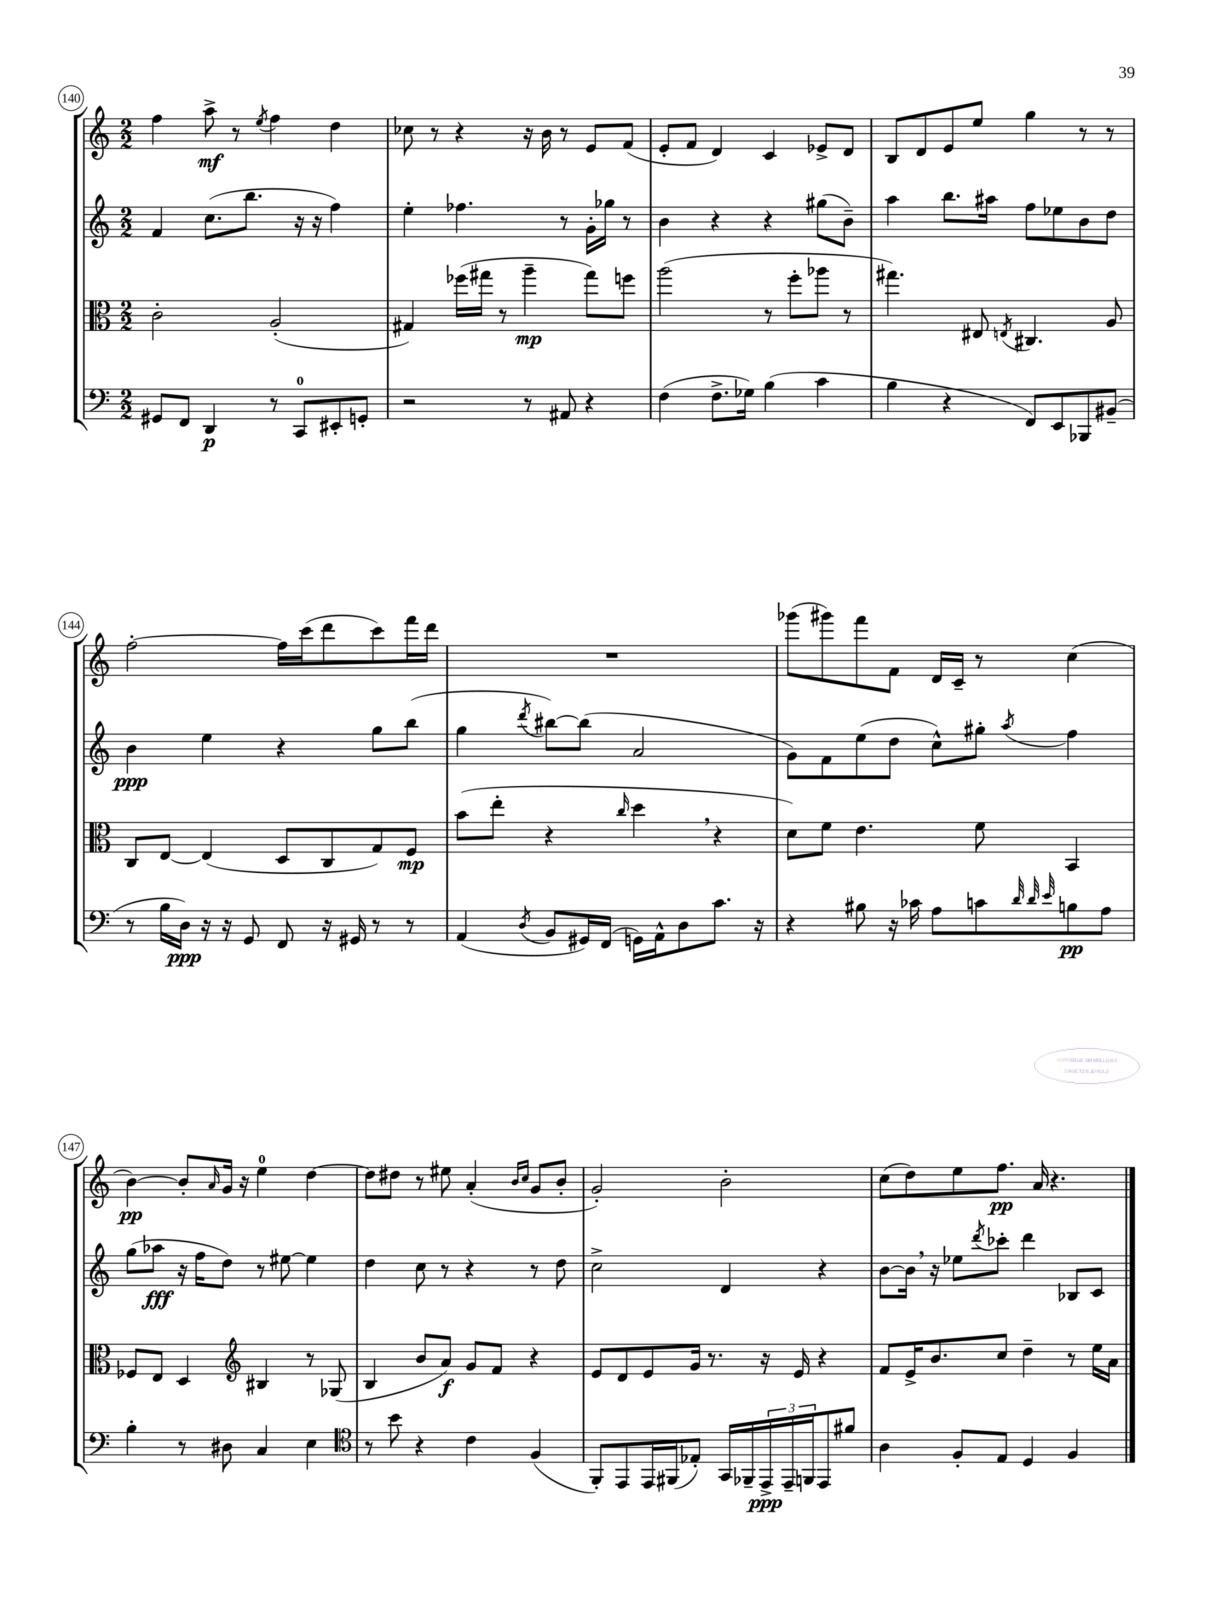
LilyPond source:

<<
\new StaffGroup <<
\new Staff = "s0" {
    \clef treble \key c \major \numericTimeSignature \time 2/2
    f''4 a''8->\mf r8 \acciaccatura { e''8 } f''4 d''4 |
    ces''8 r8 r4 r16 b'16 r8 e'8 f'8( |
    e'8-. f'8 d'4) c'4 ees'8-> d'8 |
    b8 d'8 e'8 e''8 g''4 r8 r8 |
    f''2~-. f''16 c'''16( d'''8 c'''8) f'''16 d'''16 |
    R1 |
    ges'''8( gis'''8) f'''8 f'8 d'16 c'16-- r8 c''4( |
    b'4~\pp) b'8-. \grace { a'16 } g'16 r16 e''4-0 d''4~ |
    d''8 dis''8 r8 eis''8 a'4-.( \grace { b'16 c''16 } g'8 b'8-. |
    g'2-.) b'2-. |
    c''8( d''8) e''8 f''8.\pp a'16 r4. \bar "|." |
}
\new Staff = "s1" {
    \clef treble \key c \major \numericTimeSignature \time 2/2
    f'4 c''8.( b''8. r16 r16 f''4) |
    e''4-. fes''4. r8 g'16-. ges''16 r8 |
    b'4 r4 r4 gis''8( b'8--) |
    a''4 b''8. ais''16 f''8 ees''8 b'8 d''8 |
    b'4\ppp e''4 r4 g''8 b''8( |
    g''4 \acciaccatura { d'''8 } bis''8~) bis''8( a'2 |
    g'8) f'8 e''8( d''8 c''8-^) gis''8-. \acciaccatura { a''8 } f''4 |
    g''8( aes''8\fff r16 f''16 d''8) r8 eis''8~ eis''4 |
    d''4 c''8 r8 r4 r8 d''8 |
    c''2-> d'4 r4 |
    b'8~ b'16 \breathe r16 ees''8 \acciaccatura { d'''8 } ces'''8-. d'''4 bes8 c'8 \bar "|." |
}
\new Staff = "s2" {
    \clef alto \key c \major \numericTimeSignature \time 2/2
    c'2-. a2-.( |
    gis4) fes''16( gis''16 r8 a''4--\mp gis''8) f''8 |
    a''2( r8 f''8-. aes''8 r8 |
    gis''4.) eis8 \acciaccatura { e8 } cis4. a8 |
    c8 e8~ e4( d8 c8 g8) f8\mp |
    b'8( e''8-. r4 \grace { c''16 } d''4 \breathe r4 |
    d'8) f'8 e'4. f'8 b,4 |
    fes8 e8 d4 \clef treble bis4 r8 ges8( |
    b4 b'8 a'8\f) g'8 f'8 r4 |
    e'8 d'8 e'8 g'16 r8. r16 e'16 r4 |
    f'8 e'16-> b'8. c''8 d''4-- r8 e''16 a'16 \bar "|." |
}
\new Staff = "s3" {
    \clef bass \key c \major \numericTimeSignature \time 2/2
    gis,8 f,8 d,4\p r8 c,8-0 eis,8-. g,8-. |
    r2 r8 ais,8 r4 |
    f4( f8.-> ges16) b4( c'4 |
    b4 r4 f,8) e,8 bes,,8 bis,8--( |
    r8 b16 d16\ppp) r16 r16 g,8 f,8 r16 gis,16 r8 r8 |
    a,4( \acciaccatura { d8 } b,8 gis,16) f,16( g,16) a,16-^ d8 c'8. r16 |
    r4 bis8 r16 ces'16 a8 c'8 \grace { d'32 d'32 e'32 } b8\pp a8 |
    b4-. r8 dis8 c4 e4 |
    \clef tenor r8 b'8 r4 c'4 f4( |
    f,8-.) e,8 e,16 fis,16( ees8-.) g,16 fes,16-- \tuplet 3/2 { e,16->\ppp e,16-- f,16 } e,8 fis'8 |
    a4 f8-. e8 d4 f4 \bar "|." |
}
>>
>>
\layout { \context { \Score currentBarNumber = #140 \override BarNumber.stencil = #(make-stencil-circler 0.1 0.3 ly:text-interface::print) } }
